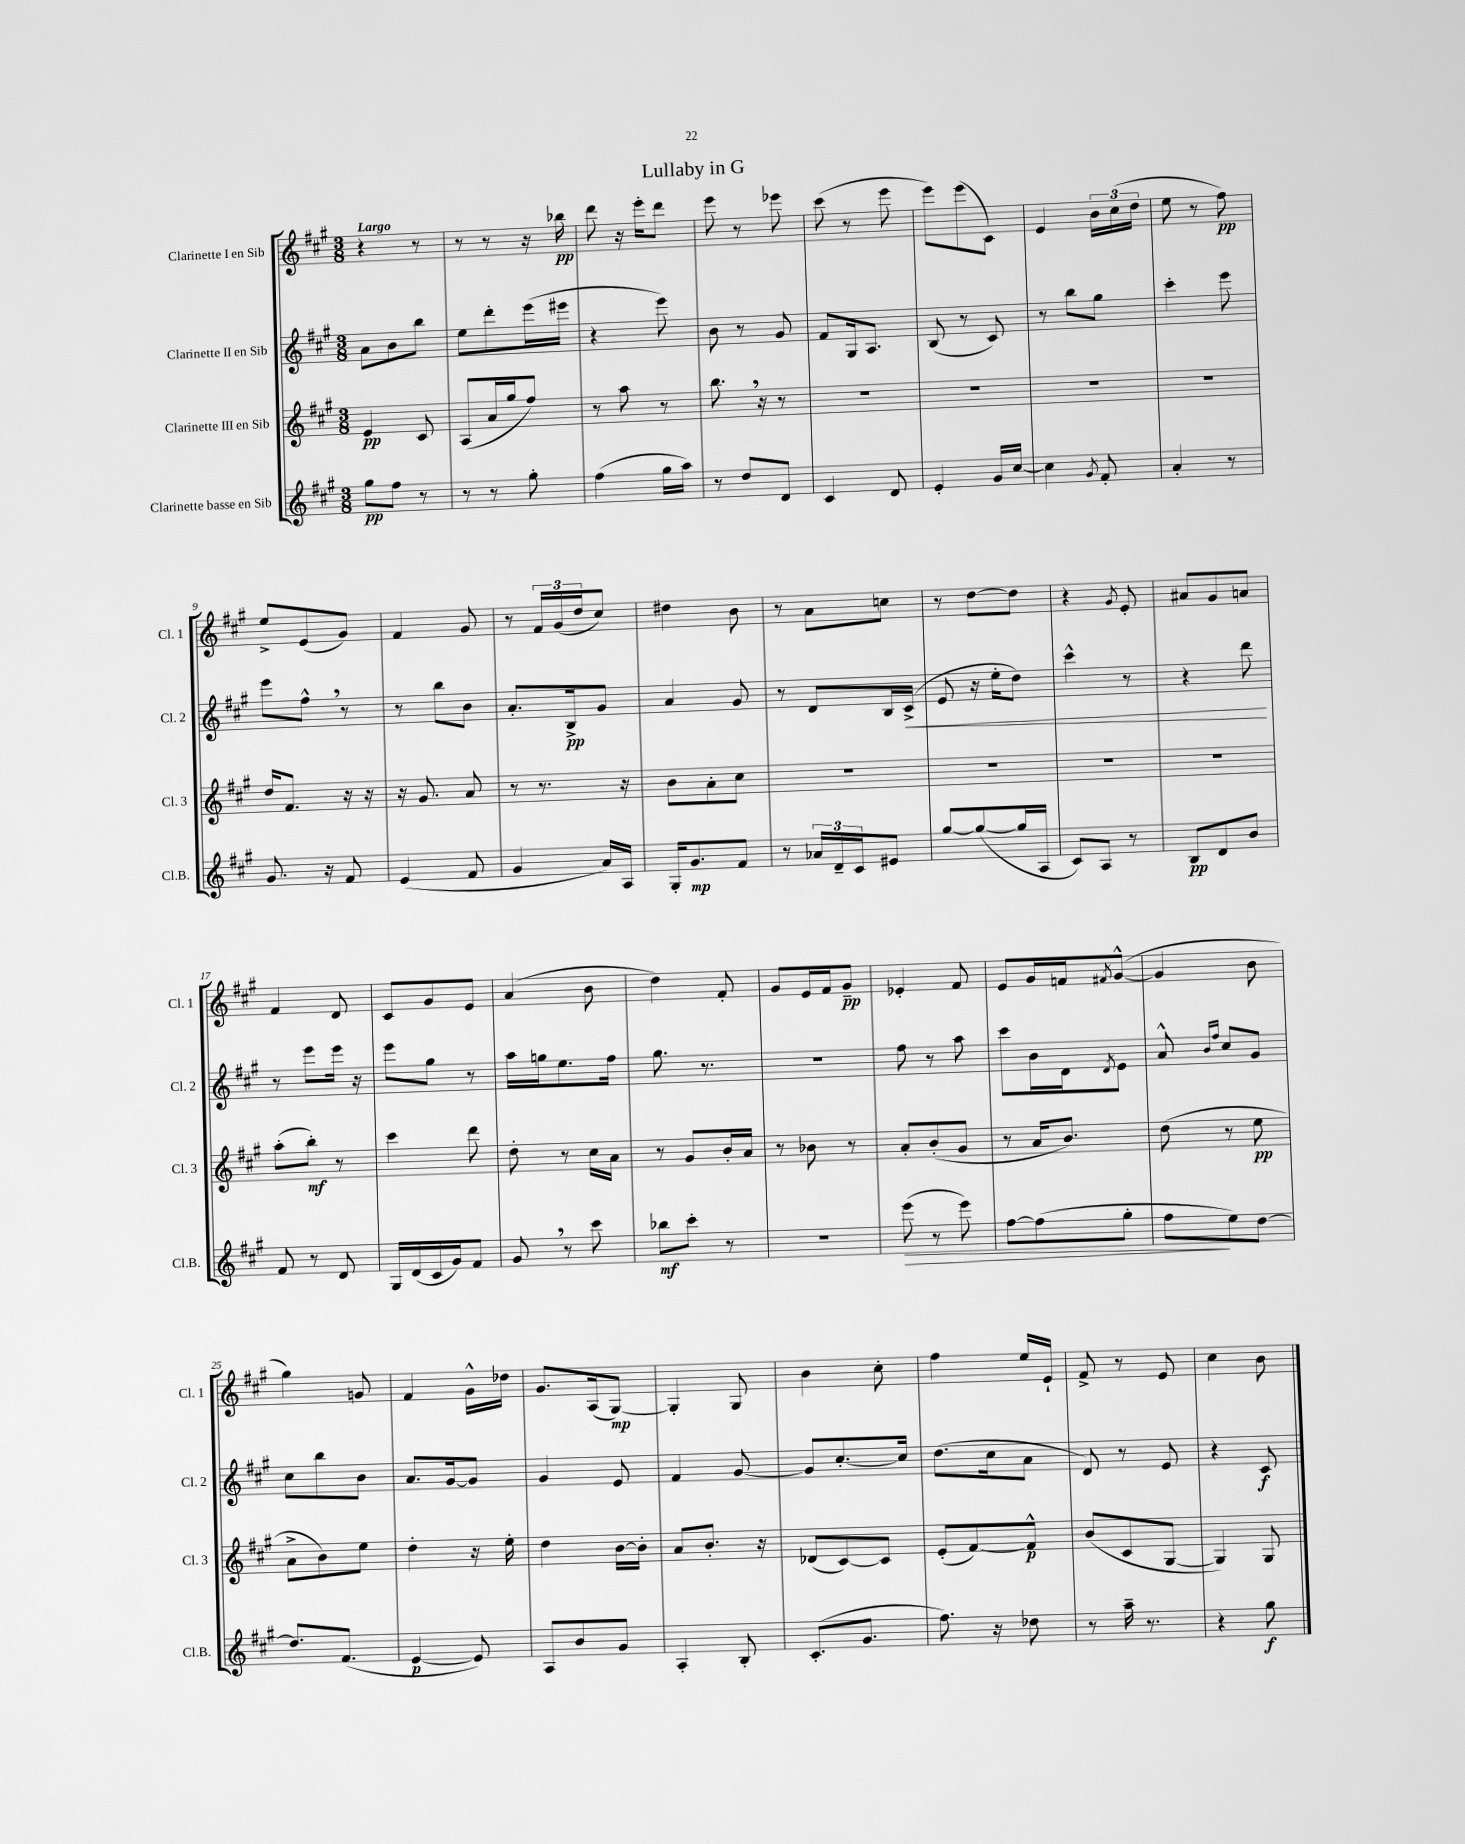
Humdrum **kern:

**kern	**kern	**kern	**kern
*staff4	*staff3	*staff2	*staff1
*clefG2	*clefG2	*clefG2	*clefG2
*k[f#c#g#]	*k[f#c#g#]	*k[f#c#g#]	*k[f#c#g#]
*M3/8	*M3/8	*M3/8	*M3/8
8gg#	4e	8a	4r
8ff#	.	8b	.
8r	8c#	8bb	8r
=	=	=	=
8r	(8A	8ee	8r
8r	16a	8ddd'	8r
.	16gg#	.	.
8gg#'	8ff#)	(16eee	16r
.	.	16eee#	16bb-
=	=	=	=
(4ff#	8r	4r	8ddd
.	8aa	.	16r
.	.	.	16eee'
16gg#	8r	8eee)	8ddd
16aa)	.	.	.
=	=	=	=
8r	8.bb	8b	8eee
8dd	.	8r	8r
.	16r	.	.
8d	8r	8g#	8eee-
=	=	=	=
4c#	4.r	8f#	(8ccc#
.	.	16G#	8r
.	.	8.A	.
8d	.	.	8eee
=	=	=	=
4e'	4.r	(8B	8eee)
.	.	8r	(8eee
16g#	.	8c#)	8c#)
[16cc#	.	.	.
=	=	=	=
4cc#]	4.r	8r	4e
.	.	8bb	.
8qg#	.	.	.
8f#'	.	8gg#	24b
.	.	.	(24cc#
.	.	.	24dd
=	=	=	=
4a'	4.r	4ccc#'	8ee
.	.	.	8r
8r	.	8eee	8ff#)
=	=	=	=
8.g#	16dd	8eee	8ee^
.	8.f#	.	.
.	.	8ff#^^	(8e
16r	.	.	.
8f#	16r	8r	8g#)
.	16r	.	.
=	=	=	=
(4e	16r	8r	4f#
.	8.g#	.	.
.	.	8bb	.
8f#	8a	8b	8g#
=	=	=	=
4g#	8r	8.a'	8r
.	8.r	.	24f#
.	.	.	(24g#
.	.	16B^	.
.	.	.	24dd
16a)	.	8g#	8cc#)
16A	16r	.	.
=	=	=	=
16G#'	8b	4a	4dd#
8.g#	.	.	.
.	8a'	.	.
8f#	8cc#	8g#	8b
=	=	=	=
8r	4.r	8r	8r
24a-	.	8d	8a
24d~	.	.	.
24c#	.	.	.
8e#	.	16B	8cc
.	.	(16c#^	.
=	=	=	=
[8gg#	4.r	8e	8r
(8gg#_	.	16r	[8dd
.	.	16ee'	.
16gg#]	.	8dd)	8dd]
16A	.	.	.
=	=	=	=
8c#)	4.r	4ccc#^^	4r
8A	.	.	.
.	.	.	8qg#
8r	.	8r	8e'
=	=	=	=
8B	4.r	4r	8a#
8d	.	.	8g#
8b	.	8ddd	8a
=	=	=	=
8f#	(8aa'	8r	4f#
8r	8bb')	8eee	.
8d	8r	16eee	8d
.	.	16r	.
=	=	=	=
16G#	4ccc#	8eee	8c#
(16d	.	.	.
16c#	.	8gg#	8g#
16g#)	.	.	.
8f#	8ddd	8r	8e
=	=	=	=
8g#	8dd'	16aa	(4a
.	.	16gg	.
8r	8r	8.ee	.
8ccc#	16cc#	.	8b
.	16a	16ff#	.
=	=	=	=
8bb-	8r	8.gg#	4dd)
8ccc#'	8g#	.	.
.	.	8.r	.
8r	16b'	.	8f#'
.	16a	.	.
=	=	=	=
4.r	8r	4.r	8g#
.	8b-	.	16e
.	.	.	16f#
.	8r	.	8g#~
=	=	=	=
(8eee	8a'	8ff#	4e-'
8r	(8b'	8r	.
8eee)	8g#	8aa	8f#
=	=	=	=
[8ff#	8r	8ccc#	8e
(8ff#]	16a	16b	16g#
.	8.b)	16d	16f
.	.	8qd	8qf#
8gg#'	.	8e	([8g#^^
=	=	=	=
8ff#	(8dd	8a^^	4g#]
.	.	16qqb	.
.	.	16qqff#	.
8ee)	8r	8cc#	.
[8dd	8ee	8g#	8b
=	=	=	=
8.dd]	8a^	8cc#	4gg#)
.	8b)	8bb	.
(8.f#	.	.	.
.	8ee	8b	8g
=	=	=	=
[4e	4dd'	8.a	4f#
.	.	[16g#	.
8e])	16r	8g#]	16g#^^
.	16ee'	.	16dd-
=	=	=	=
8A	4dd	4g#	8.g#
8b	.	.	.
.	.	.	(16A
8g#	[16b	8e	[8G#)
.	16b']	.	.
=	=	=	=
4A'	8a	4f#	4G#']
.	8.b'	.	.
8B'	.	[8g#	8G#
.	16r	.	.
=	=	=	=
(8.c#'	(8d-	8g#]	4b
.	[8c#)	[8.cc#'	.
8.g#	.	.	.
.	8c#]	.	8cc#'
.	.	16cc#]	.
=	=	=	=
8.ff#)	(8e'	(8.dd	4ff#
.	[8f#)	.	.
16r	.	16cc#	.
8dd-	8f#^^]	8a	16ee
.	.	.	16e`
=	=	=	=
8r	(8b	8d)	8f#^
16aa~	8c#	8r	8r
8.r	.	.	.
.	[8G#	8e	8e
=	=	=	=
4r	4G#])	4r	4cc#
8gg#	8G#	8c#	8b
==	==	==	==
*-	*-	*-	*-
